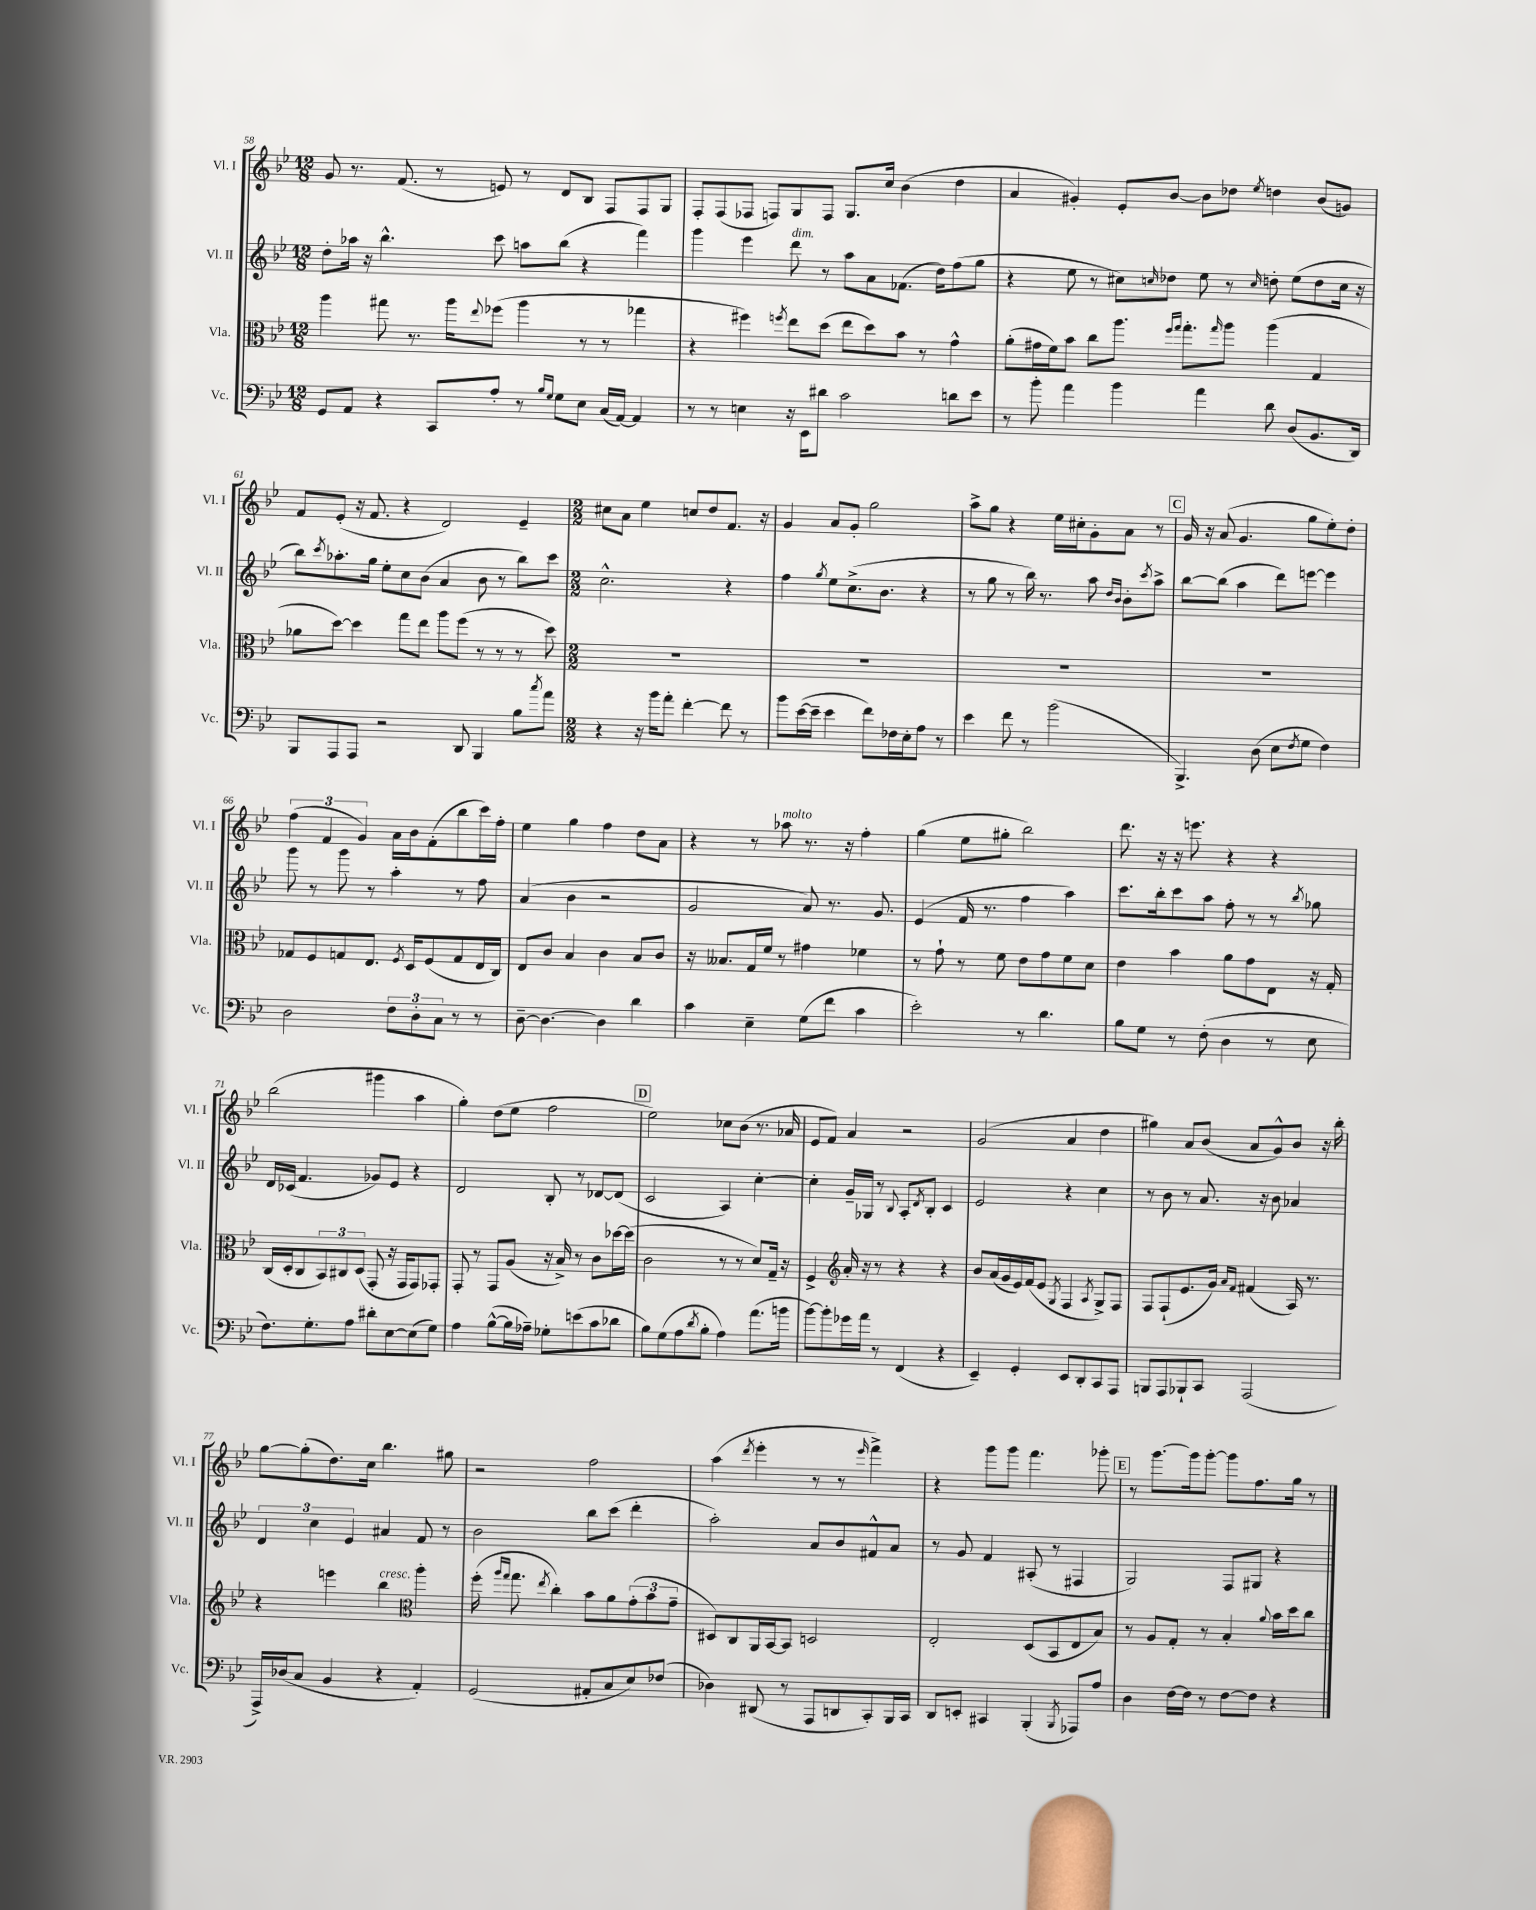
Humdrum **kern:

**kern	**kern	**kern	**kern
*part4	*part3	*part2	*part1
*staff4	*staff3	*staff2	*staff1
*I"Vc.	*I"Vla.	*I"Vl. II	*I"Vl. I
*I'Vc.	*I'Vla.	*I'Vl. II	*I'Vl. I
*clefF4	*clefC3	*clefG2	*clefG2
*k[b-e-]	*k[b-e-]	*k[b-e-]	*k[b-e-]
*M12/8	*M12/8	*M12/8	*M12/8
=58	=58	=58	=58
8GG/L	4aa\	8dd'\L	8g/
8AA/J	.	16aa-X\Jk	8.r
.	.	16r	.
4r	8gg#X\	4.bb-^^\	.
.	.	.	(8.f/
.	8.r	.	.
8CC/L	.	.	8r
.	16aa\KL	.	.
.	8qqee-/	.	.
8A'/J	(8ff-X\J	8ccc\	8en/)
8r	4aa\	8aan\L	8r
16qqB-/LL	.	.	.
16qqG/JJ	.	.	.
8G\L	.	(8bb-\J	8d/L
8E-\J	8r	4r	8B-/J
(16C/LL	8r	.	8F/L
[16AA/JJ)	.	.	.
4AA/]	4gg-X\	4fff\)	8F/
.	.	.	8G/J
=59	=59	=59	=59
8r	4r	4ggg\	8F'/L
8r	.	.	(8F/
4En\	4ff#X\)	4eee-\	8F-X/J
.	.	.	8Fn/L)
.	8qffn/	.	.
!	!	!LO:TX:a:i:t=dim.	!
16r	8ee-\L	8ddd\	8G/
16EE-\KL	.	.	.
8d#X\J	(8dd\J	8r	8F/J
2c\	8ee-\L	8aa\L	8.G/L
.	8dd\)	8a\	.
.	.	.	16cc/Jk
.	8b-\J	(8.f-X\J	(4b-\
.	8r	.	.
.	.	16dd\KL)	.
8dn\L	4g^^\	(8ff\	4dd\
8e-\J	.	8gg\J	.
=60	=60	=60	=60
8r	(8a'\L	4r	4a/
8b-'\	16g#X\L	.	.
.	16f\J)	.	.
4a\	8b-\J	8ee-\	4g#X'/)
.	8cc\L	8r	.
4b-\	8.aa\J	8cc#X\L)	8e-'/L
.	.	16qqccn/	.
.	.	8dd-X\J	[8b-/J
.	16qqff/LL	.	.
.	16qqgg/JJ	.	.
.	8.gg'\L	.	.
4a\	.	8ee-\	8b-\L]
.	16qqgg/	.	.
.	8aa\J	8r	8dd-X\J
.	.	16qqcc/	8qee-/
8d\	(4aa\	8ddn'\	4ddn\
(8D/L	.	(8ee-\L	.
8.BB-/	4G/	8dd\	(8b-/L
.	.	16cc\Jk	8gn/J)
16DD/Jk)	.	16r	.
!!LO:LB:g=z
=61	=61	=61	=61
8BBB-/L	8a-X\L	8bb-\L)	8f/L
.	.	8qccc/	.
8AAA/	[8dd\J)	8.aa-X'\	(8e-'/J
8AAA/J	4dd\]	.	16r
.	.	16gg\Jk	8.f/
2r	.	8ee-'\L	.
.	8gg\L	8cc\	4r
.	8ee-\J	(8b-\J	.
.	8aa\L	4a/	2d/)
8DD/	(8ff\J	.	.
4BBB-/	8r	8b-\	.
.	8r	8r	.
8B-\L	8r	8bb-\L)	4e-~/
8qcc/	.	.	.
8a\J	8dd\)	8ccc\J	.
=62	=62	=62	=62
*M2/2	*M2/2	*M2/2	*M2/2
4r	1r	2.cc^^\	8cc#X\L
.	.	.	8a\J
16r	.	.	4ee-\
16b-\KL	.	.	.
8a'\J	.	.	.
[4f'\	.	.	8ccn/L
.	.	.	8dd/
8f\]	.	4r	8.f/J
8r	.	.	.
.	.	.	16r
=63	=63	=63	=63
8b-\L	1r	4ff\	4g/
([16e-\L	.	.	.
16e-~\JJ]	.	.	.
.	.	8qgg/	.
4e-\	.	8ee-\L	8a/L
.	.	(8.cc^\	8g'/J
8f\L)	.	.	2gg\
.	.	8.b-\J	.
16F-X\L	.	.	.
16E-'\J	.	.	.
8A\J	.	4r	.
8r	.	.	.
=64	=64	=64	=64
4e-\	1r	8r	8aa^\L
.	.	8gg\	8gg\J
8f\	.	8r	4r
8r	.	16bb-\)	.
.	.	8.r	.
(2b-\	.	.	16ee-\LL
.	.	.	16cc#X'\J
.	.	8aa\	8g'\
.	.	16qqdd/LL	.
.	.	16qqb-/JJ	.
.	.	8b-'\L	8a\J
.	.	8qccc/	.
.	.	8aa^\J	8r
!!LO:REH:place=s1:t=C
=65	=65	=65	=65
4.BBB-^/)	1r	[8bb-\L	16g/
.	.	.	16r
.	.	(8bb-\J]	(8a/
.	.	4aa\	4.g/
(8D\	.	.	.
8E-\L	.	8ddd\L)	.
8qF/	.	.	.
8G\J	.	[8eeen\J	8gg\L
4F\)	.	4eee\]	8ee-'\)
.	.	.	8dd'\J
!!LO:LB:g=z
=66	=66	=66	=66
2D\	8G-X/L	8ggg\	(6ff\
.	8F/	8r	.
.	.	.	6f/
.	8Gn/	8ggg\	.
.	.	.	6g/)
.	8.E-/J	8r	.
12F\L	.	4aa'\	16a\LL
.	8qF/	.	.
.	16D/KL	.	16b-\J
12D'\	.	.	.
.	(8F/	.	(8f'\
12C\J	.	.	.
8r	8G/	8r	8bb-\
8r	16E-/L	8ff\	16ccc\L)
.	16C/JJ)	.	16ff'\JJ
=67	=67	=67	=67
[8D~\	8E-/L	(4a/	4ee-\
4.D\_	8c/J	.	.
.	4B-/	4b-\	4gg\
4D\]	4c\	2r	4ff\
4d\	8B-/L	.	8dd\L
.	8c/J	.	8a\J
=68	=68	=68	=68
4c\	16r	2g/	4r
.	8.B--X/L	.	.
4E-~\	16G/L	.	8r
.	16f/JJ	.	.
!	!	!	!LO:TX:a:i:t=molto
.	8r	.	8aa-X\
(8G\L	4g#X\	8a/)	8.r
8f\J	.	8.r	.
.	.	.	16r
4c\	4f-X\	.	4ff'\
.	.	8.g/	.
=69	=69	=69	=69
2e-'\)	8r	(4e-/	(4gg\
.	8g`\	.	.
.	8r	16f/	8ee-\L
.	.	8.r	.
.	8f\	.	8gg#X'\J
8r	8e-\L	4ff\	2bb-\)
4.d\	8g\	.	.
.	8f\	4aa\)	.
.	8d\J	.	.
=70	=70	=70	=70
8B-\L	4e-\	8.ccc\L	8.ddd\
8G\J	.	.	.
.	.	16bb-'\k	16r
8r	4b-\	8ccc\	16r
.	.	.	8.eeen\
(8F'\	.	8aa\J	.
4D\	8a\L	8ff'\	4r
.	8g\	8r	.
8r	8E-\J	8r	4r
.	.	8qbb-/	.
8E-\	16r	8gg-X\	.
.	16G'/	.	.
!!LO:LB:g=z
=71	=71	=71	=71
8.F\L)	(16C/LL	16d/LL	(2bb-\
.	16D'/J	(16c-X/JJ	.
.	8C/	4.f/	.
8.G'\	.	.	.
.	12BB-/)	.	.
.	12C#X/	.	.
8A\J	.	.	.
.	(12D/J	.	.
8d#X'\L	8GG'/	8g-X/L)	4ggg#X\
[8E-\	16r	8e-/J	.
.	16GG/KL	.	.
(8E-\]	8GG/)	4r	4aa\
8G\J)	8GG-X'/J	.	.
=72	=72	=72	=72
4A\	8GG'/	2d/	4gg'\)
.	8r	.	.
([8B-^^\L	8GG/L	.	(8dd\L
16B-\L]	(8A/J	.	8ee-\J
16A-X~\JJ)	.	.	.
8G-X'\L	16r	8B-'/	2ff\
.	16B-^/)	.	.
(8en\	8r	8r	.
8c\	8c\L	[8d-X/L	.
8d-X\J	[16dd-X\L	(8d-/J]	.
.	(16dd-\JJ]	.	.
!!LO:REH:place=s1:t=D
=73	=73	=73	=73
8B-\L)	2c\	2c/	2ee-\)
(8G\	.	.	.
8A\	.	.	.
8qd/	.	.	.
8B-'\J	.	.	.
4A\)	8r	4A/)	8cc-X\L
.	8r	.	(8b-\J
(8.a\L	8d/L)	[4cc'\	8.r
.	16G~/Jk	.	.
16bn\Jk	16r	.	16a-X/
=74	=74	=74	=74
[8b-\L)	4F^/	4cc'\]	8e-/L
8b-'\]	.	.	8f/J)
*	*clefG2	*	*
16g-X\L	16a'/	16g~/LL	4a/
16a\JJ	16r	16G-X/JJ	.
8r	8r	8r	.
.	.	8qqB-/	.
(4FF/	4r	8A'/L	2r
.	.	8qd/	.
.	.	8B-'/J	.
4r	4r	4c/	.
=75	=75	=75	=75
4EE-~/)	8b-/L	2e-/	(2g/
.	(16a/L	.	.
.	16g/	.	.
4GG'/	16e-/)	.	.
.	(16f/J	.	.
.	8e-/J	.	.
.	8qG/	.	.
8EE-/L	4F/	4r	4a/
8DD'/	.	.	.
.	8qA/	.	.
8CC/	8G^/L)	4cc\	4dd\
8AAA/J	8F/J	.	.
=76	=76	=76	=76
8BBBn/L	8F/L	8r	4gg#X\)
8AAA/	(8F`/	8b-\	.
8BBB-X`/	8.e-/	8r	8a/L
8CC/J	.	8.a/	(8b-/J
.	16g/Jk)	.	.
.	16qqa/LL	.	.
.	16qqf/JJ	.	.
(2AAA/	(4f#X/	.	8a/L
.	.	16r	.
.	.	8b-\	8g^^/)
.	16A/)	4a-X/	8b-/J
.	8.r	.	.
.	.	.	16r
.	.	.	16bb-'\
!!LO:LB:g=z
=77	=77	=77	=77
16AAA^/LL)	4r	6d/	[8gg\L
(16D-X/J	.	.	.
8C/J	.	.	(8gg'\]
.	.	6cc\	.
4BB-/	4eeen\	.	8.dd\)
.	.	6e-/	.
.	.	.	16cc\Jk
!	!LO:TX:a:i:t=cresc.	!	!
4r	4bb-\	4a#X/	4.bb-\
*	*clefC3	*	*
4AA'/)	4aa'\	8f/	.
.	.	8r	8gg#X\
=78	=78	=78	=78
(2GG/	(16ff'\	2b-\	2r
.	16qqaa/LL	.	.
.	16qqgg/JJ	.	.
.	8.gg\	.	.
.	8qee-/	.	.
.	4cc'\)	.	.
8AA#X'/L	8b-\L	8bb-\L	2ff\
8C/	8a\	(8ccc\J	.
8E-/)	(12g'\	4ddd'\	.
.	12b-\	.	.
(8F-X/J	.	.	.
.	12g~\J	.	.
=79	=79	=79	=79
4D-X\)	8D#X/L)	2aa'\)	(4aa\
.	8C/	.	.
.	.	.	8qddd/
(8DD#X/	16AA/L	.	4eee-'\
.	[16BB-/J	.	.
8r	8BB-/J]	.	.
8AAA/L	2Dn/	8a/L	8r
8DDn/	.	8b-/	8r
.	.	.	16qqeee-/
8CC'/)	.	8f#X^^/	4fff^\)
16BBB-/L	.	8a/J	.
16CC/JJ	.	.	.
=80	=80	=80	=80
8DD/L	2E-'/	8r	4r
8EEn'/J	.	8g/	.
4CC#X/	.	4f/	8ggg\L
.	.	.	8ggg\J
(4BBB-'/	(8D/L	(8A#X'/	4.fff\
.	8BB-/	8r	.
8qBBB-/	.	.	.
8AAA-X/L)	8E-/	4F#X/	.
8A/J	8B-/J)	.	8ggg-X'\
!!LO:REH:place=s1:t=E
=81	=81	=81	=81
4D\	8r	2G/)	8r
.	8A/L	.	[8.ggg\L
[16F\LL	8G'/J	.	.
16F\JJ]	.	.	16ggg\k]
8r	8r	.	[8ggg'\J
[8F\L	4B-'/	8F/L	8ggg\L]
8F\J]	.	8G#X/J	8.ff\
.	8qqa/	.	.
4r	16b-\LL	4r	.
.	16dd\J	.	16gg\Jk
.	8cc\J	.	8r
==	==	==	==
*-	*-	*-	*-
